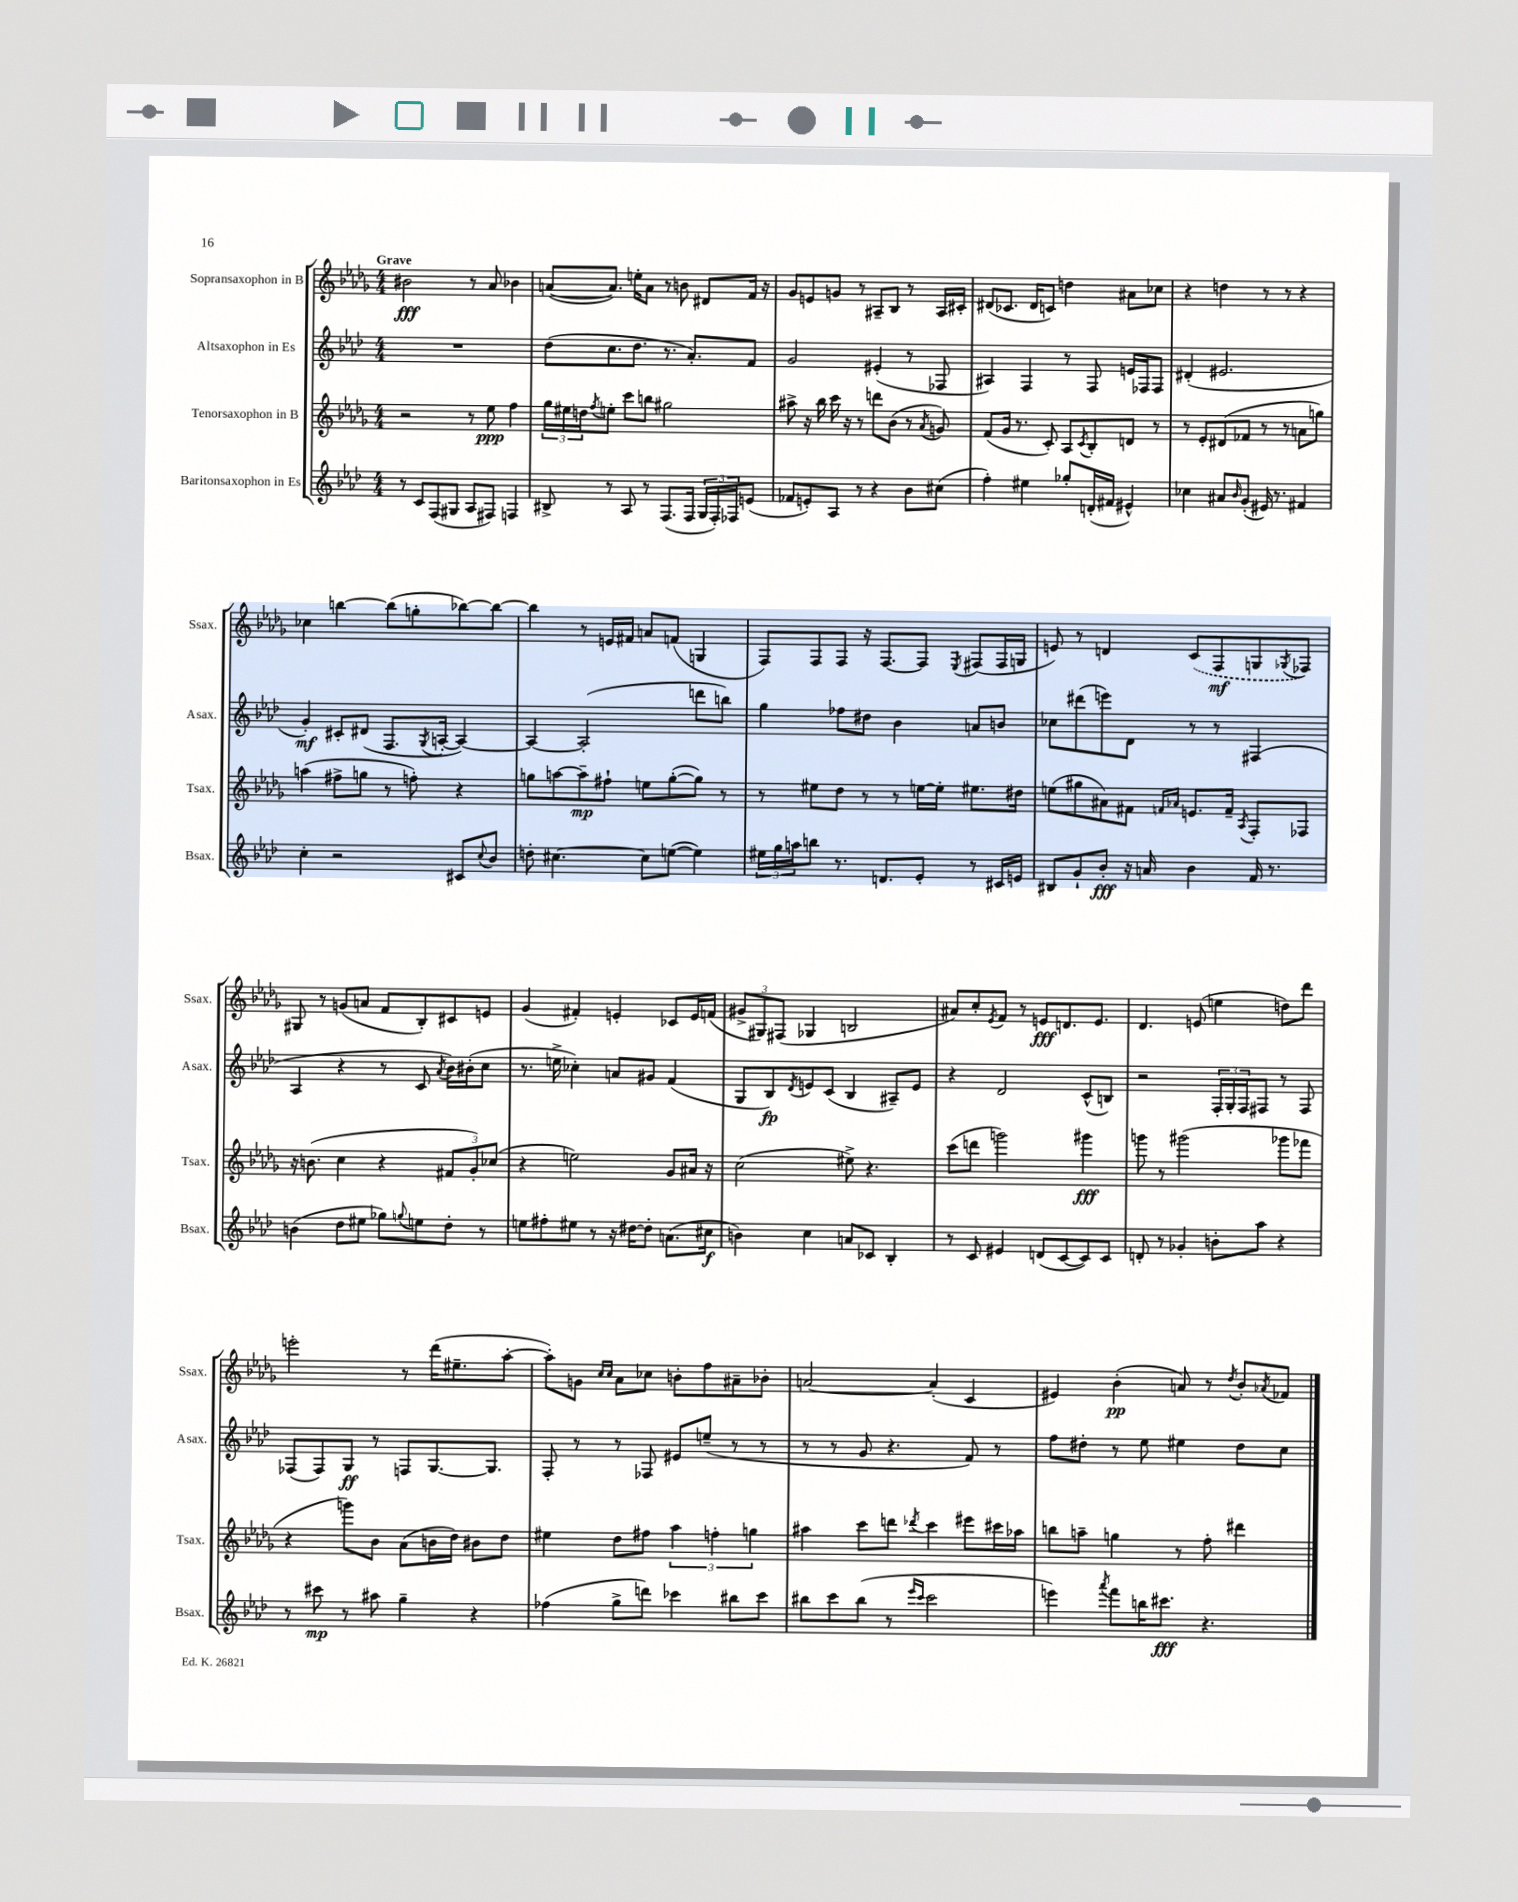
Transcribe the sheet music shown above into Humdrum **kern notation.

**kern	**dynam	**kern	**dynam	**kern	**dynam	**kern	**dynam
*part4	*part4	*part3	*part3	*part2	*part2	*part1	*part1
*staff4	*staff4	*staff3	*staff3	*staff2	*staff2	*staff1	*staff1
*I"Baritonsaxophon in Es	*	*I"Tenorsaxophon in B	*	*I"Altsaxophon in Es	*	*I"Sopransaxophon in B	*
*I'Bsax.	*	*I'Tsax.	*	*I'Asax.	*	*I'Ssax.	*
*clefG2	*	*clefG2	*	*clefG2	*	*clefG2	*
*k[b-e-a-d-]	*	*k[b-e-a-d-g-]	*	*k[b-e-a-d-]	*	*k[b-e-a-d-g-]	*
*M4/4	*	*M4/4	*	*M4/4	*	*M4/4	*
=1	=1	=1	=1	=1	=1	=1	=1
!	!	!	!	!	!	!LO:TX:a:B:t=Grave	!
8r	.	2r	.	1r	.	2b#X\	fff
8c/L	.	.	.	.	.	.	.
(8F/	.	.	.	.	.	.	.
8G#X/J	.	.	.	.	.	.	.
8A-/L	.	8r	.	.	.	8r	.
8F#X/J)	.	8ee-\	ppp	.	.	8a-/	.
4Fn/	.	4ff\	.	.	.	4b-X\	.
=2	=2	=2	=2	=2	=2	=2	=2
8B#X^/	.	24gg-\LL	.	(8dd-\L	.	([8an/L	.
.	.	24ee#X\	.	.	.	.	.
.	.	24ddn\J	.	.	.	.	.
.	.	8qff/	.	.	.	.	.
8r	.	8een'\J	.	8.cc\	.	8.a/J])	.
8A-/	.	8ccc\L	.	.	.	.	.
.	.	.	.	8.dd-\J	.	16een'\KL	.
8r	.	8bbn\J	.	.	.	8a\J	.
(8.F/L	.	2gg#X\	.	8.r	.	8r	.
.	.	.	.	.	.	8bn\	.
16F/Jk	.	.	.	8.a-'/L)	.	.	.
24G/LL	.	.	.	.	.	8d#X/L	.
24F'/)	.	.	.	.	.	.	.
24F-X/J	.	.	.	.	.	.	.
(8en/J	.	.	.	8f/J	.	16f/Jk	.
.	.	.	.	.	.	16r	.
=3	=3	=3	=3	=3	=3	=3	=3
8f-X/L	.	8aa#X^\	.	2g/	.	8g-/L	.
8en'/)	.	16r	.	.	.	8en/	.
.	.	16bb-\	.	.	.	.	.
8A-/J	.	16ccc\	.	.	.	8gn/J	.
.	.	16r	.	.	.	.	.
8r	.	8r	.	.	.	8r	.
4r	.	8dddn\L	.	(4e#X'/	.	8A#X~/L	.
.	.	(8b-\J	.	.	.	8B-/J	.
8b-\L	.	8r	.	8r	.	8r	.
.	.	8qa-/	.	.	.	.	.
(8cc#X\J	.	8gn/)	.	8F-X/	.	16A#/LL	.
.	.	.	.	.	.	16c#X'/JJ	.
=4	=4	=4	=4	=4	=4	=4	=4
4ff'\)	.	(8f/L	.	4A#X/)	.	(8d#X/L	.
.	.	16g-/Jk	.	.	.	8.c-X/J	.
.	.	8.r	.	.	.	.	.
4ee#X\	.	.	.	4F/	.	.	.
.	.	.	.	.	.	16d#/KL	.
.	.	8c'/)	.	.	.	8cn/J)	.
8gg-X'/L	.	8A-/L	.	8r	.	4ddn\	.
.	.	8qc/	.	.	.	.	.
(16dn'/L	.	8B-'/	.	8F/	.	.	.
16f#X/JJ	.	.	.	.	.	.	.
4e#X^^/)	.	8dn/J	.	16en/LL	.	8a#X\L	.
.	.	.	.	16F-X/J	.	.	.
.	.	8r	.	8F-/J	.	8cc-X\J	.
=5	=5	=5	=5	=5	=5	=5	=5
4cc-X\	.	8r	.	(4d#X'/	.	4r	.
.	.	8e-'/L	.	.	.	.	.
8a#X/L	.	(8d#X/	.	2.e#X/	.	4ddn\	.
16qqb-/	.	.	.	.	.	.	.
(8g'/J	.	8f-X/J	.	.	.	.	.
16e#X/)	.	8r	.	.	.	8r	.
8.r	.	.	.	.	.	.	.
.	.	8r	.	.	.	8r	.
4f#X/	.	8an\L	.	.	.	4r	.
.	.	8ggn\J)	.	.	.	.	.
!!LO:LB:g=z
=6	=6	=6	=6	=6	=6	=6	=6
4cc'\	.	(4aan\	.	4g'/)	mf	4cc-X\	.
2r	.	8ff#X^\L	.	8c#X'/L	.	[4bbn\	.
.	.	8ggn\J	.	(8d#X/J	.	.	.
.	.	8r	.	8.F/L	.	(8bb\L]	.
.	.	8ffn'\)	.	.	.	8ggn'\	.
.	.	.	.	8qG/	.	.	.
.	.	.	.	[16An'/Jk	.	.	.
8c#X/L	.	4r	.	4A/_)	.	[8bb-X\)	.
8qqcc/	.	.	.	.	.	.	.
8b-/J	.	.	.	.	.	8bb-\J_	.
=7	=7	=7	=7	=7	=7	=7	=7
8ddn'\	.	8ggn\L	.	4A/_	.	4bb-\]	.
[4.cc#X\	.	[8aan\	.	.	.	.	.
.	.	8aa~\]	mp	(2A'/]	.	8r	.
.	.	8ff#X`\J	.	.	.	16en/LL	.
.	.	.	.	.	.	16f#X/JJ	.
8cc#\L]	.	8een\L	.	.	.	8an/L	.
([8een\J	.	([8gg'\	.	.	.	(8fn/J	.
4ee\])	.	8gg\J])	.	8dddn\L	.	4Gn/	.
.	.	8r	.	8bbn\J)	.	.	.
=8	=8	=8	=8	=8	=8	=8	=8
24ee#X\LL	.	8r	.	4gg\	.	8F/L)	.
24gg\	.	.	.	.	.	.	.
24aan\J	.	.	.	.	.	.	.
8bbn\J	.	8ee#X\L	.	.	.	8F/	.
8.r	.	8dd-\J	.	8ff-X\L	.	8F/J	.
.	.	8r	.	8dd#X\J	.	16r	.
8.dn/L	.	.	.	.	.	[8.F/L	.
.	.	8r	.	4b-\	.	.	.
8e-'/J	.	[16een\LL	.	.	.	8F/J]	.
.	.	16ee'\JJ]	.	.	.	.	.
.	.	.	.	.	.	8qE-/	.
8r	.	8.ee#X\L	.	8an/L	.	(8F#X/L	.
16c#X/LL	.	.	.	8bn/J	.	16F#/L	.
16en/JJ	.	16dd#X\Jk	.	.	.	16Gn/JJ	.
=9	=9	=9	=9	=9	=9	=9	=9
8B#X/L	.	(8een\L	.	8cc-X\L	.	8en/)	.
8g`/	.	8gg#X\	.	(8ddd#X\	.	8r	.
8b-'/J	fff	8a#X\)	.	8eeen\)	.	4dn/	.
16r	.	8f#X\J	.	8d-\J	.	.	.
16an/	.	.	.	.	.	.	.
.	.	16qqfn/LL	.	.	.	.	.
.	.	16qqa-X/JJ	.	.	.	.	.
4b-\	.	8.en/L	.	8r	.	(8c/L	.
.	.	.	.	8r	.	8F/	mf
.	.	16f~/Jk	.	.	.	.	.
.	.	8qA-/	.	.	.	.	.
16f/	.	8F'/L	.	(4F#X/	.	8Gn/	.
8.r	.	.	.	.	.	.	.
.	.	.	.	.	.	8qG-X/	.
.	.	8F-X/J	.	.	.	8F-X/J)	.
!!LO:LB:g=z
=10	=10	=10	=10	=10	=10	=10	=10
(4bn\	.	16r	.	4A-/	.	8G#X/	.
.	.	(8.bn\	.	.	.	.	.
.	.	.	.	.	.	8r	.
8dd-\L	.	4cc\	.	4r	.	(8gn/L	.
8ee#X\J	.	.	.	.	.	8an/J	.
8gg-X\L)	.	4r	.	8r	.	8f/L	.
8qqggn/	.	.	.	.	.	.	.
8een\	.	.	.	8c/	.	8B-'/)	.
.	.	.	.	8qa-/	.	.	.
8dd-'\J	.	12f#X/L	.	16b-\LL)	.	8c#X/	.
.	.	.	.	(16b#X'\J	.	.	.
.	.	12g-'/)	.	.	.	.	.
8r	.	.	.	8cc\J	.	8en/J	.
.	.	(12cc-X/J	.	.	.	.	.
=11	=11	=11	=11	=11	=11	=11	=11
8een\L	.	4r	.	8.r	.	(4g-/	.
8ff#X'\	.	.	.	.	.	.	.
.	.	.	.	16een^\	.	.	.
8ee#X\J	.	2een\)	.	4cc-X'\)	.	4f#X'/)	.
8r	.	.	.	.	.	.	.
16r	.	.	.	8an/L	.	4en'/	.
[16dd#X\KL	.	.	.	.	.	.	.
8dd#'\J]	.	.	.	8g#X/J	.	.	.
(8.an\L	.	8g-/L	.	(4f/	.	8c-X/L	.
.	.	16a#X/Jk	.	.	.	16e/L	.
16cc#X\Jk	f	16r	.	.	.	(16fn/JJ	.
=12	=12	=12	=12	=12	=12	=12	=12
4bn\)	.	(2cc\	.	8G/L	.	12g#X^/L	.
.	.	.	.	.	.	12G#X/)	.
.	.	.	.	8B-/)	fp	.	.
.	.	.	.	.	.	(12F#X/J	.
.	.	.	.	8qd-/	.	.	.
4cc\	.	.	.	8en/	.	4G-X/	.
.	.	.	.	(8c/J	.	.	.
8an/L	.	8ee#X^\)	.	4B-/	.	2Bn/	.
8c-X/J	.	4.r	.	.	.	.	.
4B-'/	.	.	.	8A#X~/L)	.	.	.
.	.	.	.	8e/J	.	.	.
=13	=13	=13	=13	=13	=13	=13	=13
8r	.	(8ccc\L	.	4r	.	8a#X/L)	.
8c/	.	8dddn\J	.	.	.	8cc'/	.
.	.	.	.	.	.	8qe-/	.
4e#X/	.	2gggn\)	.	2d-/	.	8f/J	.
.	.	.	.	.	.	8r	.
(8dn/L	.	.	.	.	.	8en/L	fff
[8c/	.	.	.	.	.	8.dn/	.
8c/])	.	4ggg#X\	fff	(8c^^/L	.	.	.
.	.	.	.	.	.	8.e/J	.
8c/J	.	.	.	8Bn/J)	.	.	.
=14	=14	=14	=14	=14	=14	=14	=14
8dn'/	.	8gggn\	.	2r	.	4.d-/	.
8r	.	8r	.	.	.	.	.
4g-X'/	.	(2ggg#X\	.	.	.	.	.
.	.	.	.	.	.	(8en/	.
8bn'\L	.	.	.	24F'/LL	.	4een\	.
.	.	.	.	24G'/	.	.	.
.	.	.	.	24F/J	.	.	.
8aa-\J	.	.	.	8F#X/J	.	.	.
4r	.	8ggg-X\L	.	8r	.	8ddn\L)	.
.	.	8fff-X\J	.	8F#/	.	8ddd-\J	.
!!LO:LB:g=z
=15	=15	=15	=15	=15	=15	=15	=15
8r	.	4r	.	(8F-X/L	.	2eeen'\	.
8ccc#X\	mp	.	.	8F-/)	.	.	.
8r	.	8gggn\L)	.	8G/J	ff	.	.
8aa#X\	.	8b-\J	.	8r	.	.	.
4gg~\	.	(8a-\L	.	8Fn/L	.	8r	.
.	.	16bn\L	.	[8.G/	.	(16ddd-\KL	.
.	.	16dd-\JJ)	.	.	.	8.ee#X~\	.
4r	.	8b#X\L	.	.	.	.	.
.	.	.	.	8.G/J]	.	.	.
.	.	8dd-\J	.	.	.	[8aa-'\J	.
=16	=16	=16	=16	=16	=16	=16	=16
(4ff-X\	.	4ee#X\	.	8F'/	.	8aa-'\L])	.
.	.	.	.	8r	.	8gn\J	.
.	.	.	.	.	.	16qqcc/LL	.
.	.	.	.	.	.	16qqcc/JJ	.
8gg^\L	.	8dd-\L	.	8r	.	8a-\L	.
8dddn\J)	.	8ff#X\J	.	8F-X/	.	8cc-X\J	.
4ccc-X\	.	6aa-\	.	8e#X/L	.	8bn'\L	.
.	.	.	.	(8een~/J	.	8ff\	.
.	.	6ffn'\	.	.	.	.	.
8bb#X\L	.	.	.	8r	.	8a#X~\	.
.	.	6ggn\	.	.	.	.	.
8ccc-\J	.	.	.	8r	.	8b-X'\J	.
=17	=17	=17	=17	=17	=17	=17	=17
8bb#X\L	.	4aa#X\	.	8r	.	[2an/	.
8ccc\	.	.	.	8r	.	.	.
(8bb#\J	.	8ccc\L	.	8g/	.	.	.
8r	.	8dddn\J	.	4.r	.	.	.
16qqeee-/LL	.	.	.	.	.	.	.
16qqccc/JJ	.	8qddd-X/	.	.	.	.	.
2ccc\	.	4ccc\	.	.	.	(4a'/]	.
.	.	8eee#X\L	.	8f/)	.	4c/	.
.	.	16ccc#X\L	.	8r	.	.	.
.	.	16aa-X\JJ	.	.	.	.	.
=18	=18	=18	=18	=18	=18	=18	=18
4eeen\)	.	8bbn\L	.	8ff\L	.	4e#X/)	.
.	.	8aan~\J	.	8dd#X'\J	.	.	.
8qaaa-/	.	.	.	.	.	.	.
8fff\L	.	4ggn\	.	8r	.	(4b-'\	pp
16bbn\K	.	.	.	8ee-\	.	.	.
8.ccc#X\J	fff	.	.	.	.	.	.
.	.	8r	.	4ee#X\	.	8an/)	.
4.r	.	8ff'\	.	.	.	8r	.
.	.	.	.	.	.	8qdd-/	.
.	.	4ddd#X\	.	8dd#\L	.	8b-'/L	.
.	.	.	.	.	.	8qa-X/	.
.	.	.	.	8cc\J	.	8f-X/J	.
==	==	==	==	==	==	==	==
*-	*-	*-	*-	*-	*-	*-	*-
